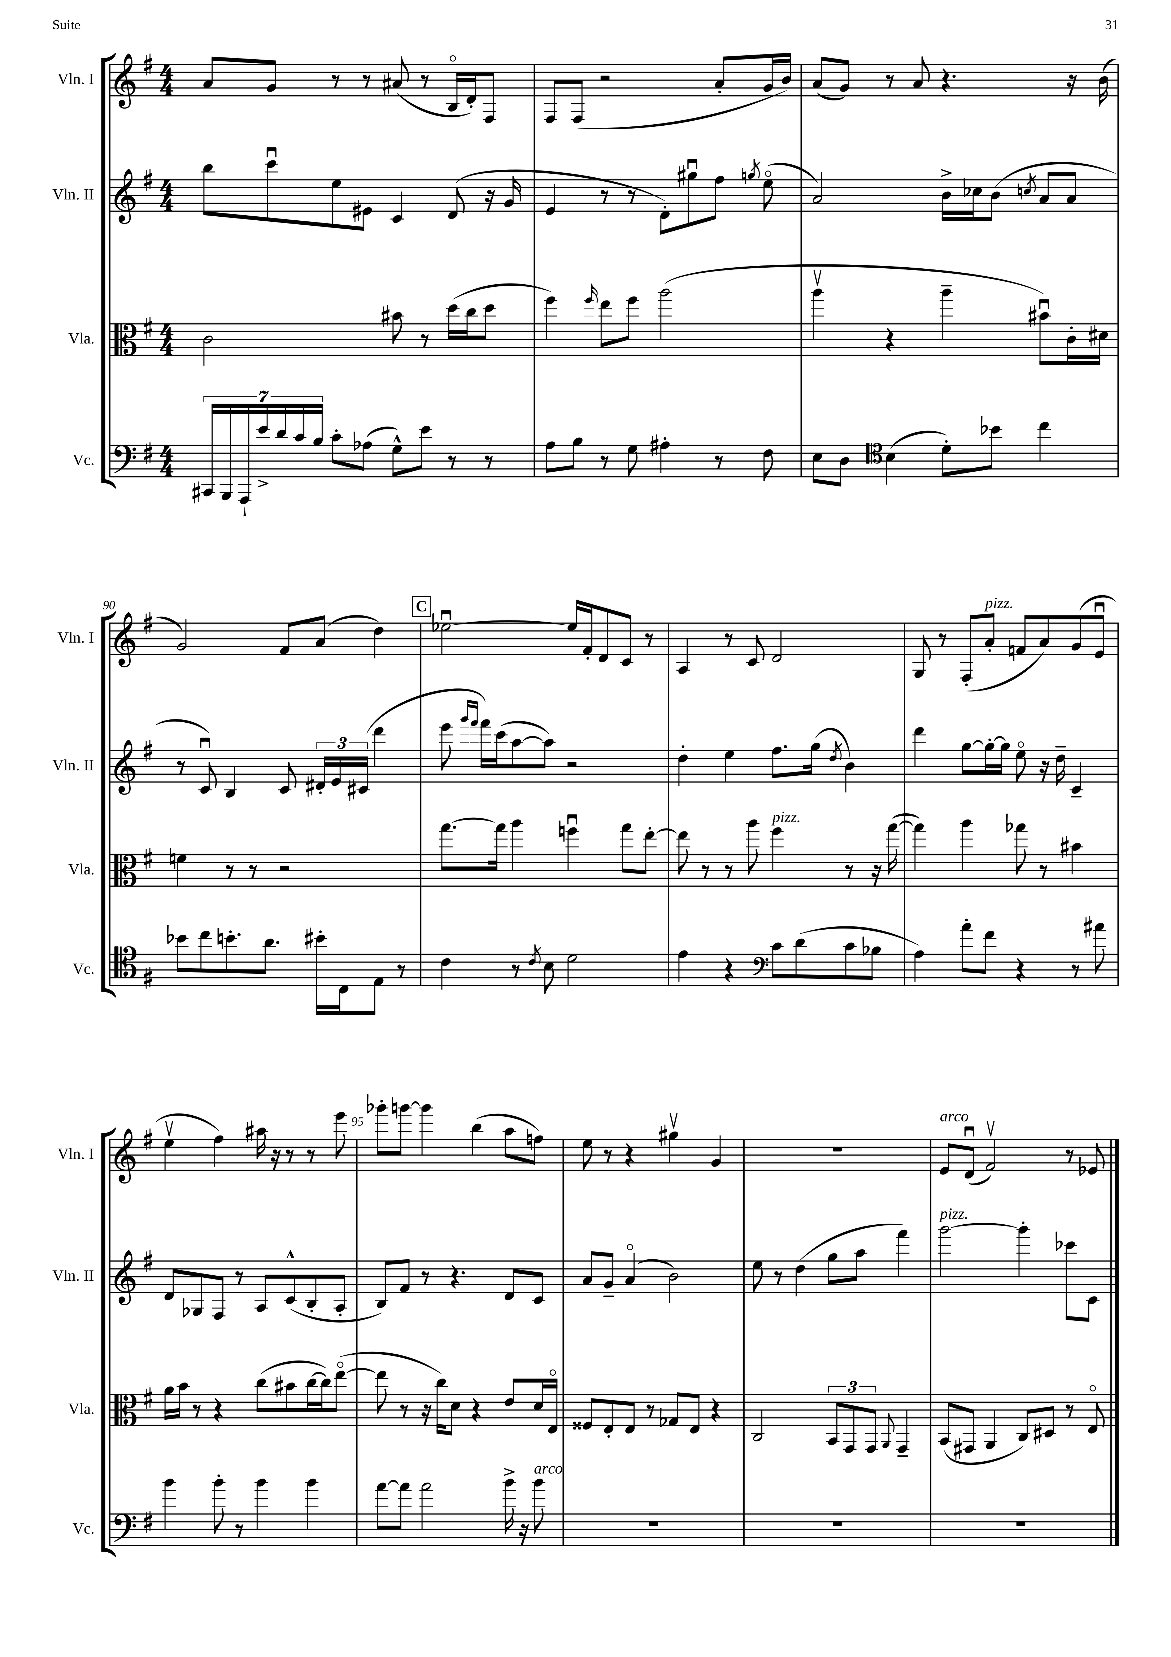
<<
\new StaffGroup <<
\new Staff = "s0" \with { instrumentName = "Vln. I" shortInstrumentName = "Vln. I" } {
    \clef treble \key g \major \numericTimeSignature \time 4/4
    \autoBeamOff a'8[ g'8] r8 r8 ais'8( r8 b16[\flageolet d'16-.) fis8] |
    fis8[ fis8]( r2 a'8[-. g'16 b'16]) |
    a'8[( g'8]) r8 a'8 r4. r16 b'16( |
    g'2) fis'8[ a'8]( d''4) |
    \mark \markup { \box "C" } ees''2~\downbow ees''16[ fis'16-. d'8 c'8] r8 |
    a4 r8 c'8 d'2 |
    g8 r8 fis8[-.( a'8]-.^\markup { \italic "pizz." } f'8[ a'8) g'8( e'8]\downbow |
    e''4\upbow fis''4) ais''16 r16 r8 r8 e'''8 |
    ges'''8[-. g'''8]~ g'''4 b''4( a''8[ f''8]) |
    e''8 r8 r4 gis''4\upbow g'4 |
    R1 |
    e'8[^\markup { \italic "arco" } d'8]\downbow( fis'2\upbow) r8 ees'8 \bar "|." |
}
\new Staff = "s1" \with { instrumentName = "Vln. II" shortInstrumentName = "Vln. II" } {
    \clef treble \key g \major \numericTimeSignature \time 4/4
    \autoBeamOff b''8[ c'''8\downbow e''8 eis'8] c'4 d'8( r16 g'16 |
    e'4 r8 r8 d'8[-.) gis''8\downbow fis''8] \acciaccatura { g''8 } e''8\flageolet( |
    a'2) b'16[-> ces''16 b'8]( \acciaccatura { c''8 } a'8[ a'8] |
    r8 c'8\downbow) b4 c'8 \tuplet 3/2 { dis'16[-. e'16 cis'16]( } d'''4 |
    \mark \markup { \box "C" } e'''8 \grace { g'''16[ fis'''16] } fis'''16[) c'''16( a''8~ a''8]) r2 |
    d''4-. e''4 fis''8.[ g''16]( \acciaccatura { d''8 } b'4) |
    d'''4 g''8[~ g''16~-. g''16] e''8\flageolet r16 d''16-- c'4-- |
    d'8[ ges8 fis8] r8 a8[ c'8-^( b8-. a8]-. |
    b8[) fis'8] r8 r4. d'8[ c'8] |
    a'8[ g'8]-- a'4\flageolet( b'2) |
    e''8 r8 d''4( g''8[ a''8] fis'''4) |
    g'''2~^\markup { \italic "pizz." } g'''4-. ces'''8[ c'8] \bar "|." |
}
\new Staff = "s2" \with { instrumentName = "Vla." shortInstrumentName = "Vla." } {
    \clef alto \key g \major \numericTimeSignature \time 4/4
    \autoBeamOff c'2 bis'8 r8 d''16[( c''16 d''8] |
    fis''4) \grace { fis''16 } e''8[ fis''8] a''2( |
    a''4\upbow r4 a''4-- bis'8[\downbow) c'16-. dis'16] |
    f'4 r8 r8 r2 |
    \mark \markup { \box "C" } g''8.[~ g''16] a''4 f''4\downbow g''8[ e''8]~-. |
    e''8 r8 r8 a''8 fis''4^\markup { \italic "pizz." } r8 r16 g''16~( |
    g''4) a''4 ges''8 r8 bis'4 |
    a'16[ b'16] r8 r4 c''8[( bis'8 c''16~ c''16) e''8]~\flageolet( |
    e''8 r8 r16 c''16[) d'8] r4 e'8[ d'16 e16]\flageolet |
    fisis8[ e8-. e8] r8 ges8[ e8] r4 |
    c2 \tuplet 3/2 { b,8[ g,8 g,8] } \appoggiatura { a,8 } g,4-- |
    b,8[( gis,8] a,4 c8[) dis8] r8 e8\flageolet \bar "|." |
}
\new Staff = "s3" \with { instrumentName = "Vc." shortInstrumentName = "Vc." } {
    \clef bass \key g \major \numericTimeSignature \time 4/4
    \autoBeamOff \tuplet 7/4 { cis,16[ b,,16 a,,16-! e'16-> d'16 c'16 b16] } c'8[-. aes8]( g8[-^) e'8] r8 r8 |
    a8[ b8] r8 g8 ais4-. r8 fis8 |
    e8[ d8] \clef tenor b4( d'8[-.) bes'8] c''4 |
    bes'8[ c''8 b'8.-. a'8.] bis'16[-. c16 e8] r8 |
    \mark \markup { \box "C" } c'4 r8 \acciaccatura { c'8 } b8 d'2 |
    e'4 r4 \clef bass c'8[ d'8( c'8 bes8] |
    a4) a'8[-. fis'8] r4 r8 ais'8 |
    b'4 b'8-. r8 b'4 b'4 |
    a'8[~ a'8] a'2 b'16-> r16 b'8^\markup { \italic "arco" } |
    R1 |
    R1 |
    R1 \bar "|." |
}
>>
>>
\layout { \context { \Score currentBarNumber = #87 \override BarNumber.break-visibility = ##(#f #t #t) barNumberVisibility = #(every-nth-bar-number-visible 5) } }
